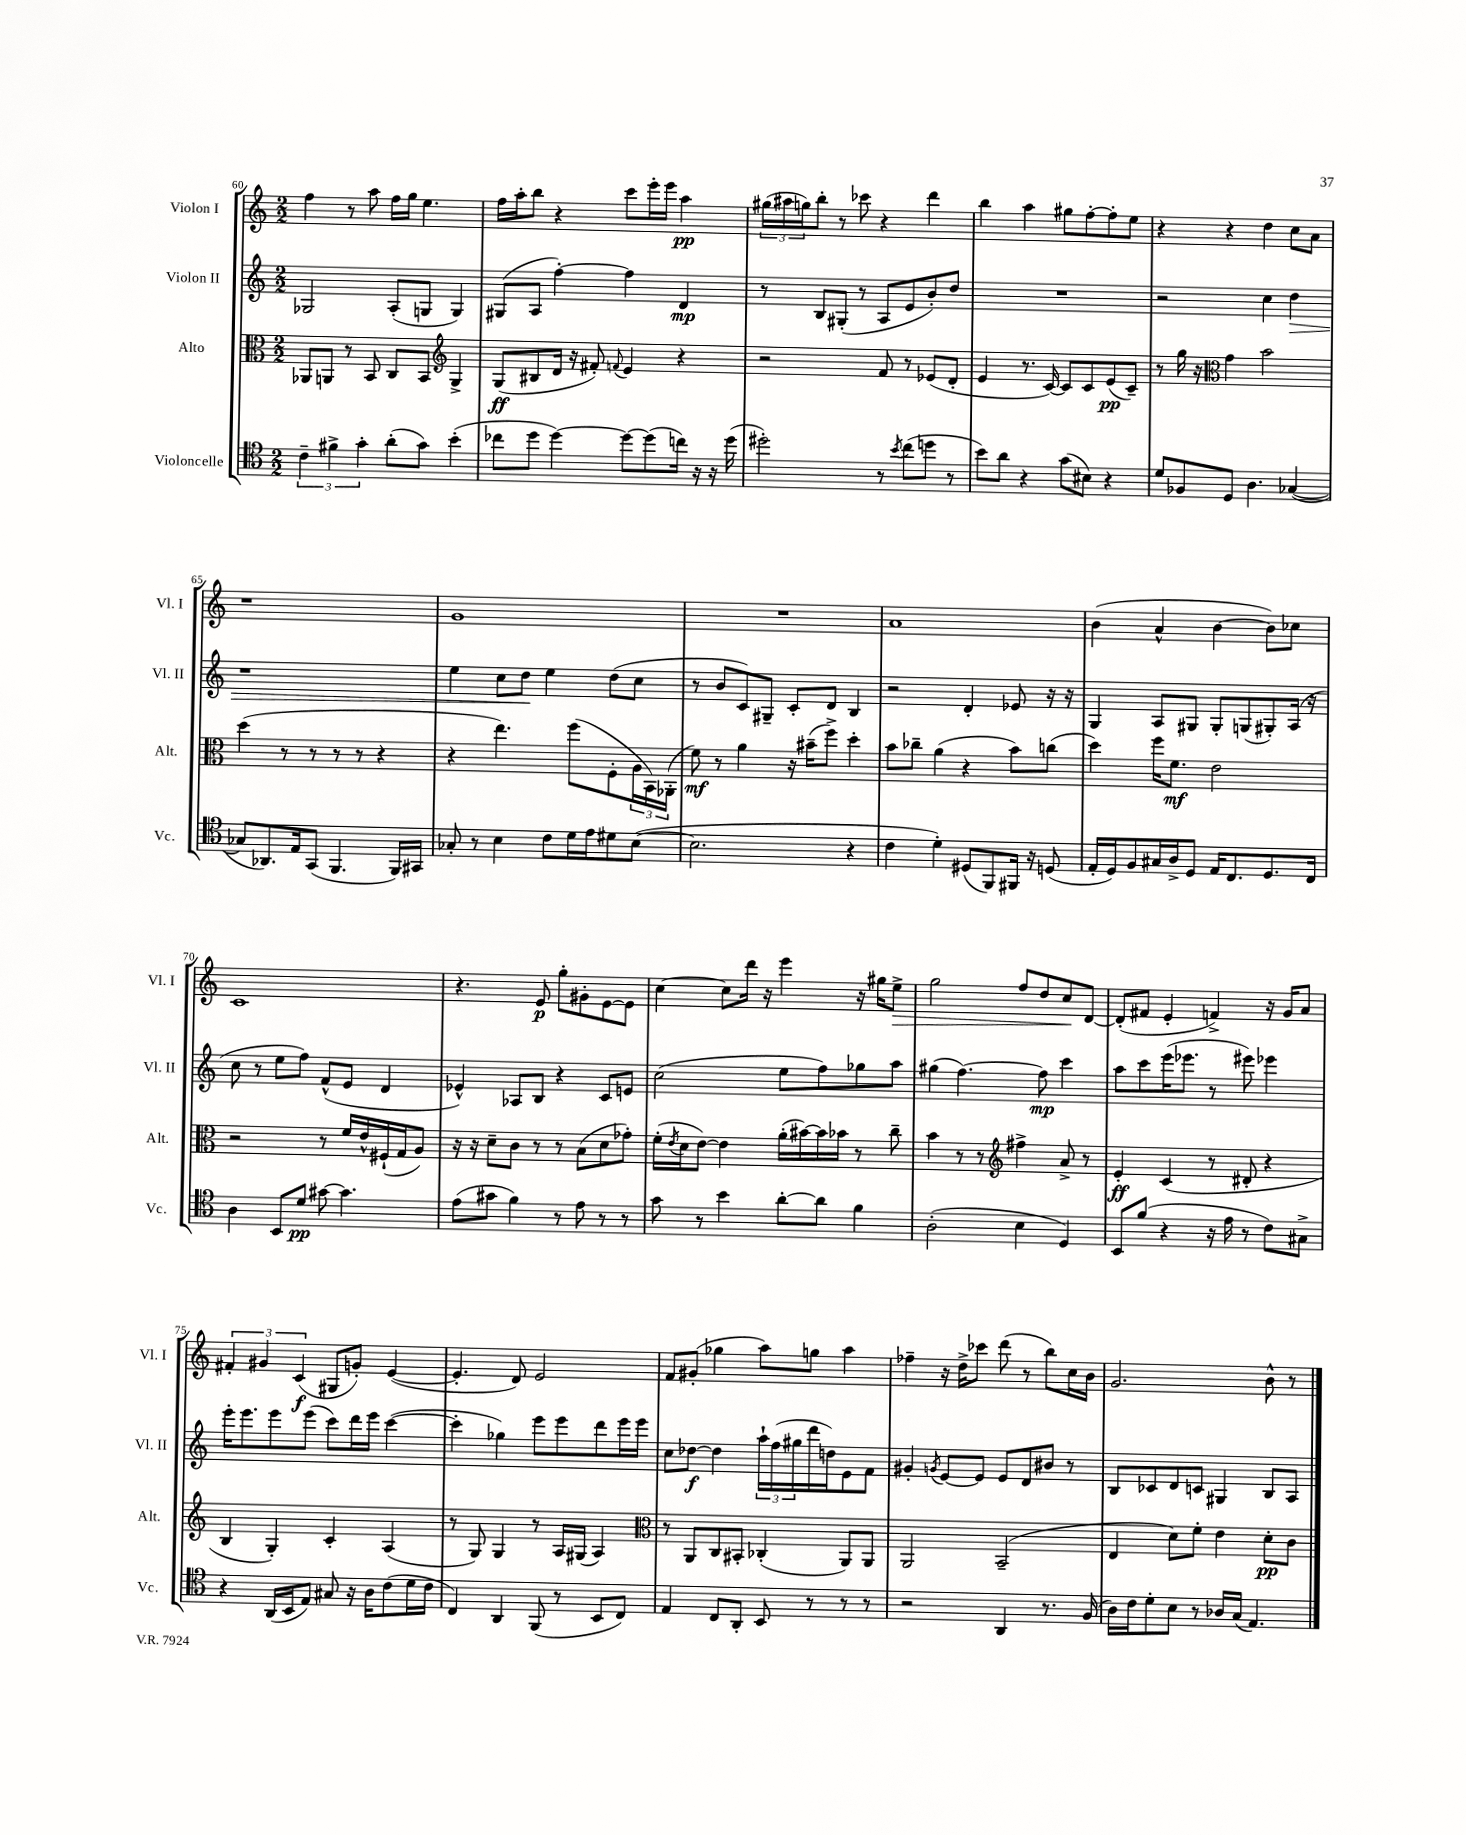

**kern	**kern	**kern	**kern
*staff4	*staff3	*staff2	*staff1
*clefC4	*clefC3	*clefG2	*clefG2
*k[]	*k[]	*k[]	*k[]
*M2/2	*M2/2	*M2/2	*M2/2
6c~	8AA-	2G-	4ff
.	8AA	.	.
6f#^	.	.	.
.	8r	.	8r
6g'	.	.	.
.	8BB	.	8aa
(8a'	8C	(8A'	16ff
.	.	.	16gg
8g)	8BB	8G	4.ee
*	*clefG2	*	*
(4b'	4G^	4G)	.
=	=	=	=
8cc-	(8G	(8G#	16ff
.	.	.	16aa'
8dd	8B#	8A	8bb
[4dd)	16d	[4ff')	4r
.	16r	.	.
.	8f#')	.	.
.	8qqf	.	.
8dd_	4e	4ff]	8ccc
(8dd]	.	.	16eee'
.	.	.	16eee
16cc)	4r	4d	4aa
16r	.	.	.
16r	.	.	.
(16dd	.	.	.
=	=	=	=
2dd#')	2r	8r	(24gg#
.	.	.	24aa#
.	.	.	24gg)
.	.	8B	8bb'
.	.	(8G#'	8r
.	.	8r	8ccc-
8r	8f	8A	4r
8qb	.	.	.
(8cc	8r	8e	.
8dd	(8e-	8b')	4ddd
8r	8d'	8dd	.
=	=	=	=
8b)	4e	1r	4bb
8a	.	.	.
4r	8.r	.	4aa
.	[16c)	.	.
(8g	8c]	.	8gg#
8B#)	8c	.	[8ff'
4r	(8e	.	8ff']
.	8c~)	.	8ee
=	=	=	=
8d	8r	2r	4r
8F-	16gg	.	.
.	16r	.	.
*	*clefC3	*	*
8D	4g	.	4r
4.A	.	.	.
.	2b	4cc	4dd
([4G-	.	4dd	8cc
.	.	.	8a
=	=	=	=
8G-]	(4dd	1r	1r
8.AA-)	.	.	.
.	8r	.	.
16E	.	.	.
(8GG	8r	.	.
4.FF	8r	.	.
.	8r	.	.
.	4r	.	.
16FF)	.	.	.
16GG#	.	.	.
=	=	=	=
8G-'	4r	4ee	1g
8r	.	.	.
4B	4.ee)	8cc	.
.	.	8dd	.
8c	.	4ee	.
16d	(8ff	.	.
16e	.	.	.
8d#	8F'	(8dd	.
([8B	24A	8cc	.
.	24BB)	.	.
.	(24AA-'	.	.
=	=	=	=
2.B]	8f)	8r	1r
.	8r	8b	.
.	4a	8c)	.
.	.	8G#~	.
.	16r	8c'	.
.	(16b#~	.	.
.	8ff^)	8d	.
4r	4dd'	4B	.
=	=	=	=
4c	8b	2r	1a
.	8cc-~	.	.
4d')	(4a	.	.
(8D#	4r	4d'	.
8FF)	.	.	.
16FF#	8b)	8e-	.
16r	.	.	.
(8D	(8cc	16r	.
.	.	16r	.
=	=	=	=
16E'	4dd)	4G	(4b
16D)	.	.	.
8F	.	.	.
16G#	16ff	8A	4a^^
16A^	8.f	.	.
8D	.	8G#	.
16E	2e	8G#'	[4b
8.C	.	.	.
.	.	(8G	.
8.D	.	8G#')	8b])
.	.	(16A	8cc-
16C	.	16r	.
=	=	=	=
4A	2r	8cc	1c
.	.	8r	.
8BB	.	8ee	.
8d	.	8ff)	.
[8g#	8r	(8f^^	.
4.g#]	16f	8e	.
.	16e^^	.	.
.	(16F#`	4d	.
.	16G	.	.
.	8A)	.	.
=	=	=	=
(8e	16r	4e-^^)	4.r
.	16r	.	.
8g#	8d~	.	.
4f)	8c	8A-	.
.	8r	8B	8e
8r	8r	4r	8gg'
8e	(8B	.	8g#'
8r	8d	8c	[8e
8r	8g-')	8e	8e]
=	=	=	=
8g	(16f'	(2cc	[4cc
.	8qe	.	.
.	16d	.	.
8r	[8e)	.	.
4b	4e]	.	8cc]
.	.	.	16ddd
.	.	.	16r
[8a'	(16a'	8ee	4eee
.	[16b#)	.	.
8a]	16b#]	8ff)	.
.	16b-	.	.
4f	8r	8gg-	16r
.	.	.	16gg#
.	8cc~	8aa	8ee^
=	=	=	=
(2A'	4b	(4gg#	2gg
.	8r	[4.ff)	.
.	8r	.	.
*	*clefG2	*	*
4B	4ff#^	.	8ff
.	.	8ff]	8dd
4D)	8a^	4ccc	8cc
.	8r	.	[8d
=	=	=	=
8BB	4e'	8aa	(8d']
(8f	.	8ccc	8f#
4r	(4c	(16eee	4e'
.	.	8.eee-	.
16r	8r	8r	4f^)
16e	.	.	.
8r	8d#'	8eee#)	.
8c)	4r	4eee-	16r
.	.	.	16g
8G#^	.	.	8a
=	=	=	=
4r	4B	16eee'	6f#'
.	.	8.eee	.
.	.	.	6g#
(16AA	4G')	8eee	.
16BB	.	.	.
.	.	.	(6c
8E)	.	(8eee	.
8G#	4c'	8ccc)	8G#
16r	.	16ddd	8g')
16A	.	16eee	.
(8c	(4A	([4ccc	([4e
16d	.	.	.
16c	.	.	.
=	=	=	=
4C)	8r	4ccc']	4.e']
.	8G)	.	.
4AA	4G	4gg-)	.
.	.	.	8d)
(8FF	8r	8eee	2e
8r	16A	8eee	.
.	(16G#	.	.
8BB	4A)	8ddd	.
8C)	.	16eee	.
.	.	16eee	.
=	=	=	=
*	*clefC3	*	*
4E	8r	8cc	8f
.	8AA	[8dd-	(8g#'
8C	8C	4dd-]	4gg-
8AA'	8BB#'	.	.
8BB	(4C-'	24aa`	8aa)
.	.	(24ff	.
.	.	24gg#	.
8r	.	16ddd	8gg
.	.	16dd)	.
8r	8AA)	8e	4aa
8r	8AA	8f	.
=	=	=	=
2r	2AA	4g#'	4ff-~
.	.	8qg	.
.	.	[8e	16r
.	.	.	16dd^
.	.	8e]	8ccc-
4AA	(2BB~	8e	(8ddd
.	.	8d	8r
8.r	.	8b#	8bb)
.	.	8r	16cc
(16F	.	.	16b
=	=	=	=
16A)	4E	8B	2.g
16c	.	.	.
8d'	.	8c-	.
8B	8d)	8d	.
8r	8f'	8c	.
16A-	4e	4G#	.
(16G	.	.	.
4.E)	.	.	.
.	8d'	8B	8b^^
.	8c	8A	8r
==	==	==	==
*-	*-	*-	*-
